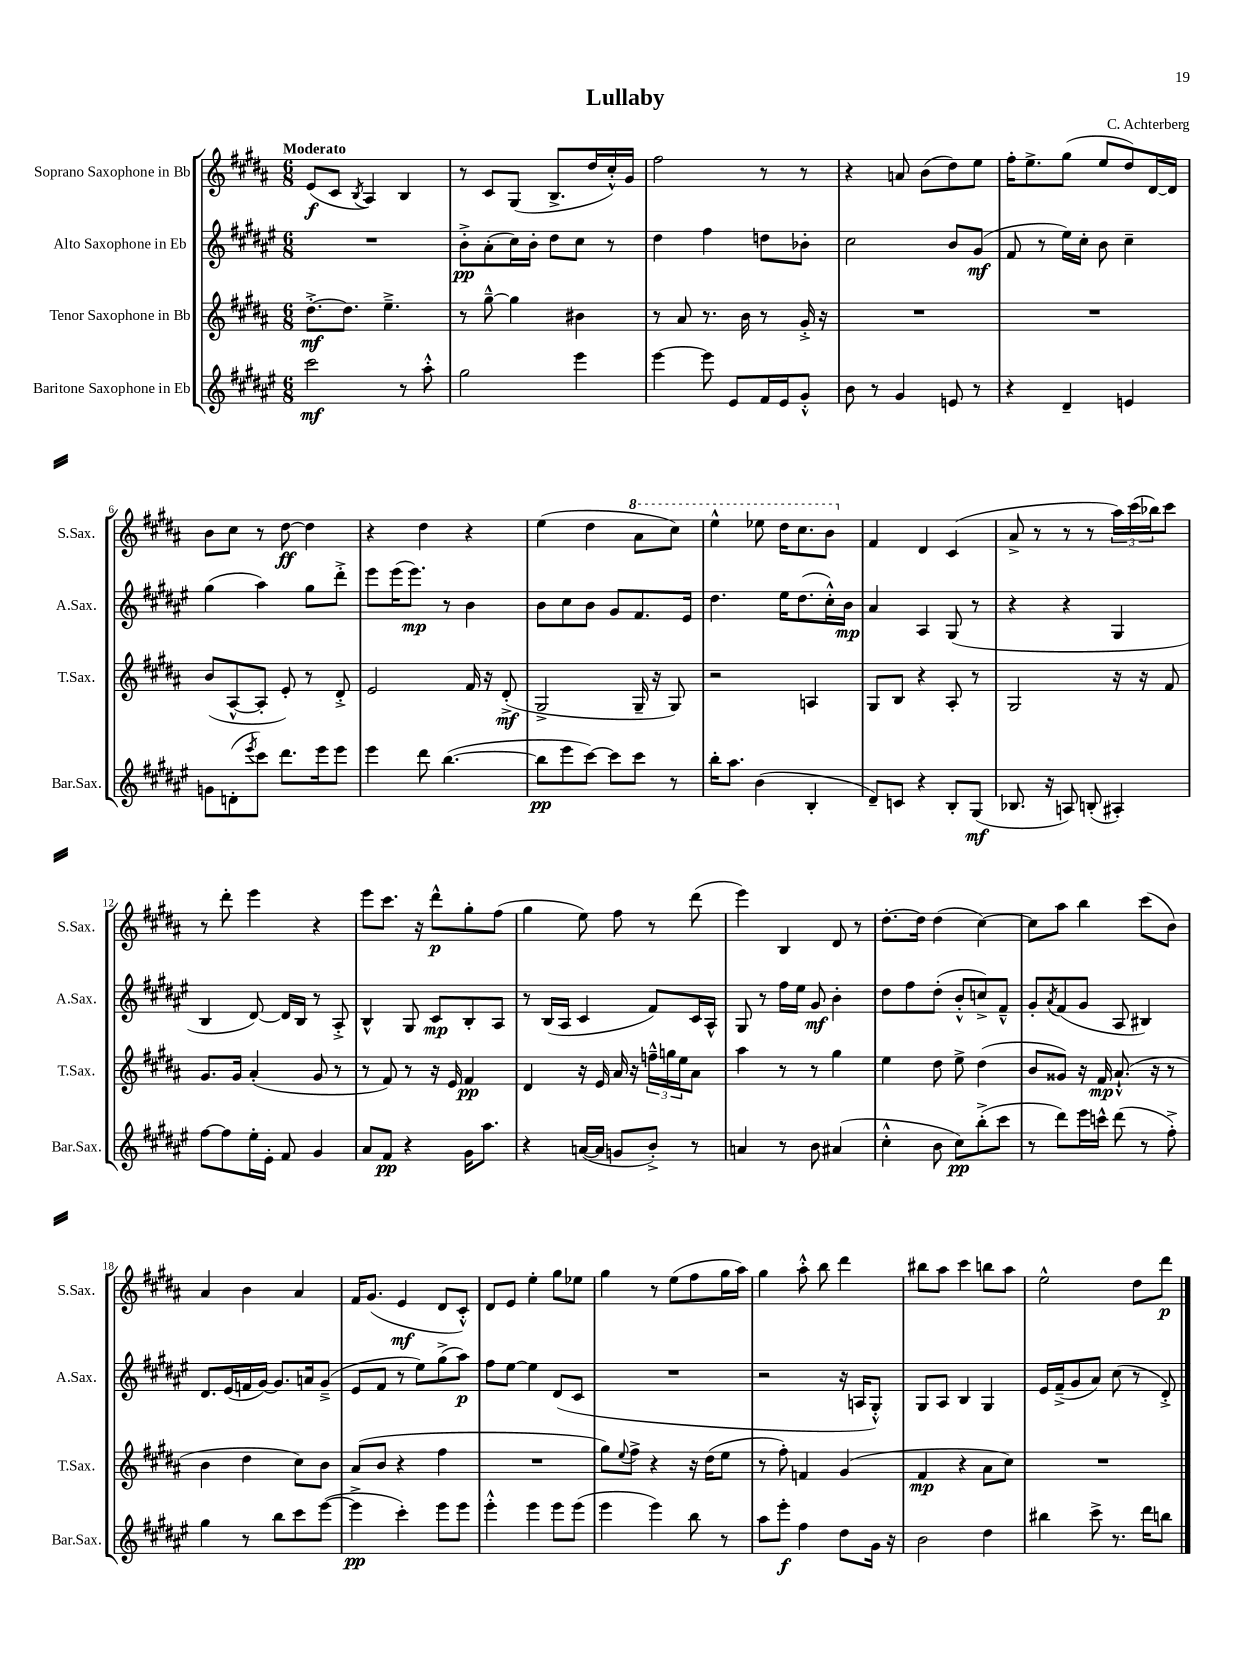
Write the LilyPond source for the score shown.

\header { title = "Lullaby" composer = "C. Achterberg" }
<<
\new StaffGroup <<
\new Staff = "s0" \with { instrumentName = "Soprano Saxophone in Bb" shortInstrumentName = "S.Sax." } {
    \clef treble \key b \major \numericTimeSignature \time 6/8 \tempo "Moderato"
    e'8\f( cis'8 \acciaccatura { b8 } ais4) b4 |
    r8 cis'8 gis8( b8.-> dis''16 cis''16-.-^) gis'16 |
    fis''2 r8 r8 |
    r4 a'8 b'8( dis''8) e''8 |
    fis''16-. e''8.-> gis''8( e''8 dis''8) dis'16~ dis'16 |
    b'8 cis''8 r8 dis''8~\ff dis''4 |
    r4 dis''4 r4 |
    e''4( dis''4 \ottava #1 ais''8 cis'''8) |
    e'''4-^ ees'''8 dis'''16 cis'''8. b''8 \ottava #0 |
    fis'4 dis'4 cis'4( |
    ais'8-> r8 r8 r8 \tuplet 3/2 { ais''16) cis'''16( bes''16) } cis'''8 |
    r8 dis'''8-. e'''4 r4 |
    e'''8 cis'''8. r16 dis'''8-^\p gis''8-. fis''8( |
    gis''4 e''8) fis''8 r8 dis'''8( |
    e'''4) b4 dis'8 r8 |
    dis''8.~-. dis''16 dis''4( cis''4~) |
    cis''8 ais''8 b''4 cis'''8( b'8) |
    ais'4 b'4 ais'4 |
    fis'16 gis'8.( e'4\mf dis'8 cis'8-.-^) |
    dis'8 e'8 e''4-. gis''8 ees''8 |
    gis''4 r8 e''8( fis''8 gis''16 ais''16) |
    gis''4 ais''8-.-^ b''8 dis'''4 |
    bis''8 ais''8 cis'''4 b''8 ais''8 |
    e''2-^ dis''8 dis'''8\p \bar "|." |
}
\new Staff = "s1" \with { instrumentName = "Alto Saxophone in Eb" shortInstrumentName = "A.Sax." } {
    \clef treble \key fis \major \numericTimeSignature \time 6/8
    R2. |
    b'8-.->\pp ais'8-.( cis''16) b'16-. dis''8 cis''8 r8 |
    dis''4 fis''4 d''8 bes'8-. |
    cis''2 b'8 gis'8\mf( |
    fis'8 r8 eis''16) cis''16-. b'8 cis''4-- |
    gis''4( ais''4) gis''8 dis'''8-.-> |
    eis'''8 eis'''16( eis'''8.\mp) r8 b'4 |
    b'8 cis''8 b'8 gis'8 fis'8. eis'16 |
    dis''4. eis''16 dis''8.( cis''16-.-^) b'16\mp |
    ais'4 ais4 gis8( r8 |
    r4 r4 gis4 |
    b4 dis'8~) dis'16 b16 r8 ais8-.-> |
    b4-^ gis8 cis'8\mp b8-. ais8 |
    r8 b16( ais16 cis'4 fis'8) cis'16 ais16-^ |
    gis8 r8 fis''16 eis''16 gis'8\mf b'4-. |
    dis''8 fis''8 dis''8-.( b'8-.-^ c''8->) fis'8---^ |
    gis'8-. \acciaccatura { ais'8 } fis'8( gis'8 ais8 bis4) |
    dis'8. eis'16( f'16 gis'16~) gis'8. a'16 gis'8--->( |
    eis'8 fis'8 r8 eis''8) gis''8->( ais''8\p) |
    fis''8 eis''8~ eis''4 dis'8( cis'8 |
    R2. |
    r2 r16 a16 gis8-.-^) |
    gis8 ais8 b4 gis4 |
    eis'16 fis'16--->( gis'8 ais'8) cis''8( r8 dis'8-.->) \bar "|." |
}
\new Staff = "s2" \with { instrumentName = "Tenor Saxophone in Bb" shortInstrumentName = "T.Sax." } {
    \clef treble \key b \major \numericTimeSignature \time 6/8
    dis''8.~-.->\mf dis''8. e''4.---> |
    r8 gis''8~---^ gis''4 bis'4 |
    r8 ais'8 r8. b'16 r8 gis'16-.-> r16 |
    R2. |
    R2. |
    b'8( ais8~-^ ais8-. e'8-.) r8 dis'8-.-> |
    e'2 fis'16 r16 dis'8-.->\mf( |
    gis2-> gis16-- r16 gis8) |
    r2 a4 |
    gis8 b8 r4 ais8-. r8 |
    gis2 r16 r16 fis'8 |
    gis'8. gis'16 ais'4-.( gis'8 r8 |
    r8 fis'8) r8 r16 e'16 fis'4\pp |
    dis'4 r16 e'16 ais'16 r16 \tuplet 3/2 { f''16---^ g''16 e''16 } ais'8 |
    ais''4 r8 r8 gis''4 |
    e''4 dis''8 e''8-> dis''4( |
    b'8 gisis'8) r16 fis'16\mp ais'8.-!-^( r16 r8 |
    b'4 dis''4 cis''8) b'8 |
    ais'8( b'8 r4 fis''4 |
    R2. |
    gis''8) \appoggiatura { e''8 } fis''8-> r4 r16 dis''16( e''8 |
    r8 fis''8-.) f'4 gis'4( |
    fis'4\mp r4 ais'8 cis''8) |
    R2. \bar "|." |
}
\new Staff = "s3" \with { instrumentName = "Baritone Saxophone in Eb" shortInstrumentName = "Bar.Sax." } {
    \clef treble \key fis \major \numericTimeSignature \time 6/8
    cis'''2\mf r8 ais''8-.-^ |
    gis''2 eis'''4 |
    eis'''4~ eis'''8 eis'8 fis'16 eis'16 gis'8-.-^ |
    b'8 r8 gis'4 e'8 r8 |
    r4 dis'4-- e'4 |
    g'8 d'8-.( \acciaccatura { eis'''8 } cis'''8) dis'''8. eis'''16 eis'''8 |
    eis'''4 dis'''8 b''4.~( |
    b''8\pp eis'''8 cis'''8~) cis'''8 cis'''8 r8 |
    b''16-. ais''8. b'4( b4-. |
    dis'8--) c'8 r4 b8-. gis8\mf( |
    bes8. r16 a8) b8-.( ais4-.) |
    fis''8~ fis''8 eis''16-. eis'16-. fis'8 gis'4 |
    ais'8 fis'8\pp r4 gis'16 ais''8. |
    r4 a'16~( a'16 g'8 b'8-.->) r8 |
    a'4 r8 b'8 ais'4( |
    cis''4-.-^ b'8 cis''8\pp) b''8-.->( cis'''8 |
    r8 dis'''8) eis'''16 c'''16-^ dis'''8( r8 fis''8-.->) |
    gis''4 r8 b''8 cis'''8 eis'''8~( |
    eis'''4->\pp cis'''4-.) eis'''8 eis'''8 |
    eis'''4-.-^ eis'''4 eis'''8 eis'''8( |
    eis'''4 eis'''4) b''8 r8 |
    ais''8 eis'''8-.\f fis''4 dis''8 gis'16 r16 |
    b'2 dis''4 |
    bis''4 cis'''8-> r8. dis'''16 b''8 \bar "|." |
}
>>
>>
